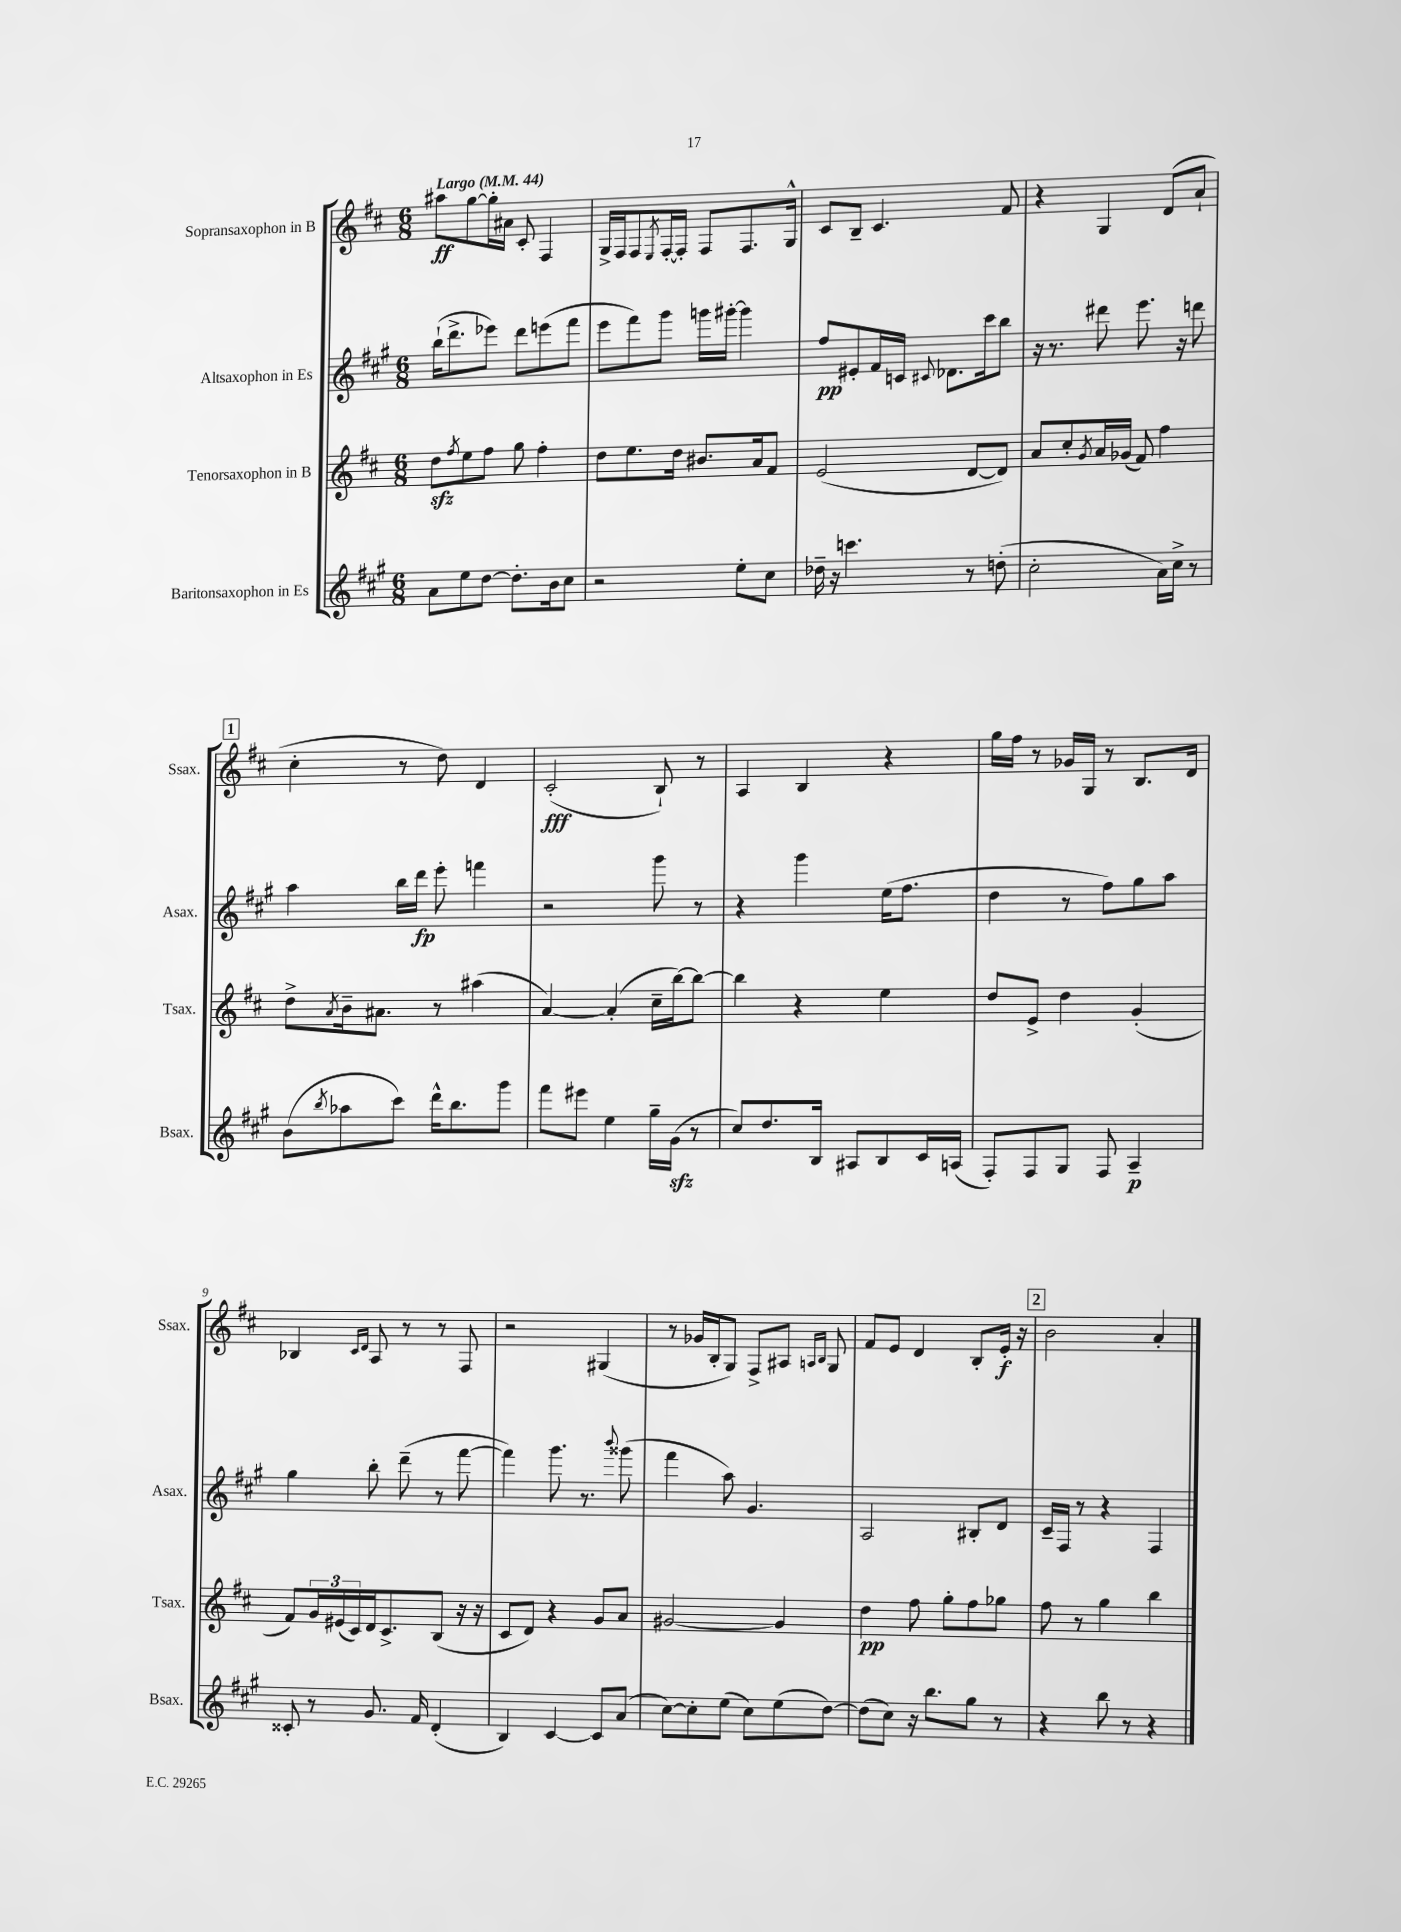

**kern	**kern	**kern	**kern
*staff4	*staff3	*staff2	*staff1
*clefG2	*clefG2	*clefG2	*clefG2
*k[f#c#g#]	*k[f#c#]	*k[f#c#g#]	*k[f#c#]
*M6/8	*M6/8	*M6/8	*M6/8
*MM44	*MM44	*MM44	*MM44
8a	8dd	(16bb`	8aa#
.	.	8.ddd^	.
.	8qff#	.	.
8ee	8ee	.	[8gg
[8dd	8ff#	8eee-)	16gg']
.	.	.	16a#
8.dd']	8gg	8ddd	8c#'
.	4ff#'	(8eee	4F#
16b	.	.	.
8cc#	.	8fff#	.
=	=	=	=
2r	8dd	8eee	16G^
.	.	.	16F#
.	8.ee	8fff#)	8F#
.	.	.	8qE
.	.	8ggg#	[16F#'
.	16dd	.	16F#']
.	8.b#	16ggg	8F#
.	.	[16ggg#'	.
8ee'	.	4ggg#]	8.F#
.	16a	.	.
8cc#	8f#	.	.
.	.	.	16G^^
=	=	=	=
16dd-~	(2e	8ff#	8c#
16r	.	.	.
4.ccc	.	8e#'	8B~
.	.	16f#	4.c#
.	.	16c	.
.	.	8qqc#	.
.	.	8.d-	.
8r	[8d	.	.
.	.	16ccc#	.
(8dd'	8d])	8bb	8f#
=	=	=	=
2cc#'	8a	16r	4r
.	.	8.r	.
.	8cc#'	.	.
.	8qg	.	.
.	16a	8ddd#	4G
.	(16g-	.	.
.	8f#)	8.eee	.
16a)	4ff#	.	(8d
16cc#^	.	16r	.
8r	.	8ddd	8a`
=	=	=	=
(8b	8dd^	4aa	4cc#'
8qbb	8qa	.	.
8aa-	16b~	.	.
.	8.a#	.	.
8ccc#)	.	16bb	8r
.	.	16ddd	.
16ddd^^	8r	8eee'	8dd)
8.bb	.	.	.
.	(4aa#	4fff	4d
8ggg#	.	.	.
=	=	=	=
8fff#	[4a)	2r	(2c#'
8eee#	.	.	.
4ee	(4a']	.	.
16gg#~	16cc#~	8ggg#	8B`)
(16g#	[16bb)	.	.
8r	8bb_	8r	8r
=	=	=	=
8cc#)	4bb]	4r	4A
8.dd	.	.	.
.	4r	4ggg#	4B
16B	.	.	.
8A#	.	.	.
8B	4ee	(16ee	4r
.	.	8.ff#	.
16c#	.	.	.
(16A	.	.	.
=	=	=	=
8F#')	8dd	4dd	16gg
.	.	.	16ff#
8F#	8e^	.	8r
8G#	4dd	8r	16g-
.	.	.	16G
8F#	.	8ff#)	8r
4A~	(4g'	8gg#	8.B
.	.	8aa	.
.	.	.	16d
=	=	=	=
8c##'	8f#)	4gg#	4B-
8r	24g	.	.
.	(24e#	.	.
.	24c#)	.	.
.	.	.	16qqc#
.	.	.	16qqd
8.g#	16d	8bb'	8A
.	8.c#^	.	.
.	.	(8ddd~	8r
16f#	.	.	.
(4d'	(8B	8r	8r
.	16r	[8fff#	8F#
.	16r	.	.
=	=	=	=
4B)	8c#	4fff#])	2r
.	8d)	.	.
[4c#	4r	8.ggg#	.
.	.	8.r	.
8c#]	8g	.	(4G#
.	.	8qqbbb	.
(8a	8a	(8ggg##	.
=	=	=	=
[8cc#)	[2g#	4fff#	8r
8cc#']	.	.	16g-
.	.	.	16B'
(8ee	.	8aa)	8G)
8cc#)	.	4.g#	8F#^
(8ee	4g#]	.	8A#
.	.	.	16qqA
.	.	.	16qqB
[8dd)	.	.	8G
=	=	=	=
(8dd]	4dd	2A	8f#
8cc#)	.	.	8e
16r	8ff#	.	4d
8.bb	.	.	.
.	8gg'	.	.
8gg#	8ff#	8B#'	8B'
8r	8gg-	8d	16e'
.	.	.	16r
=	=	=	=
4r	8ff#	16c#~	2b
.	.	16F#	.
.	8r	8r	.
8bb	4gg	4r	.
8r	.	.	.
4r	4bb	4F#	4a'
==	==	==	==
*-	*-	*-	*-
